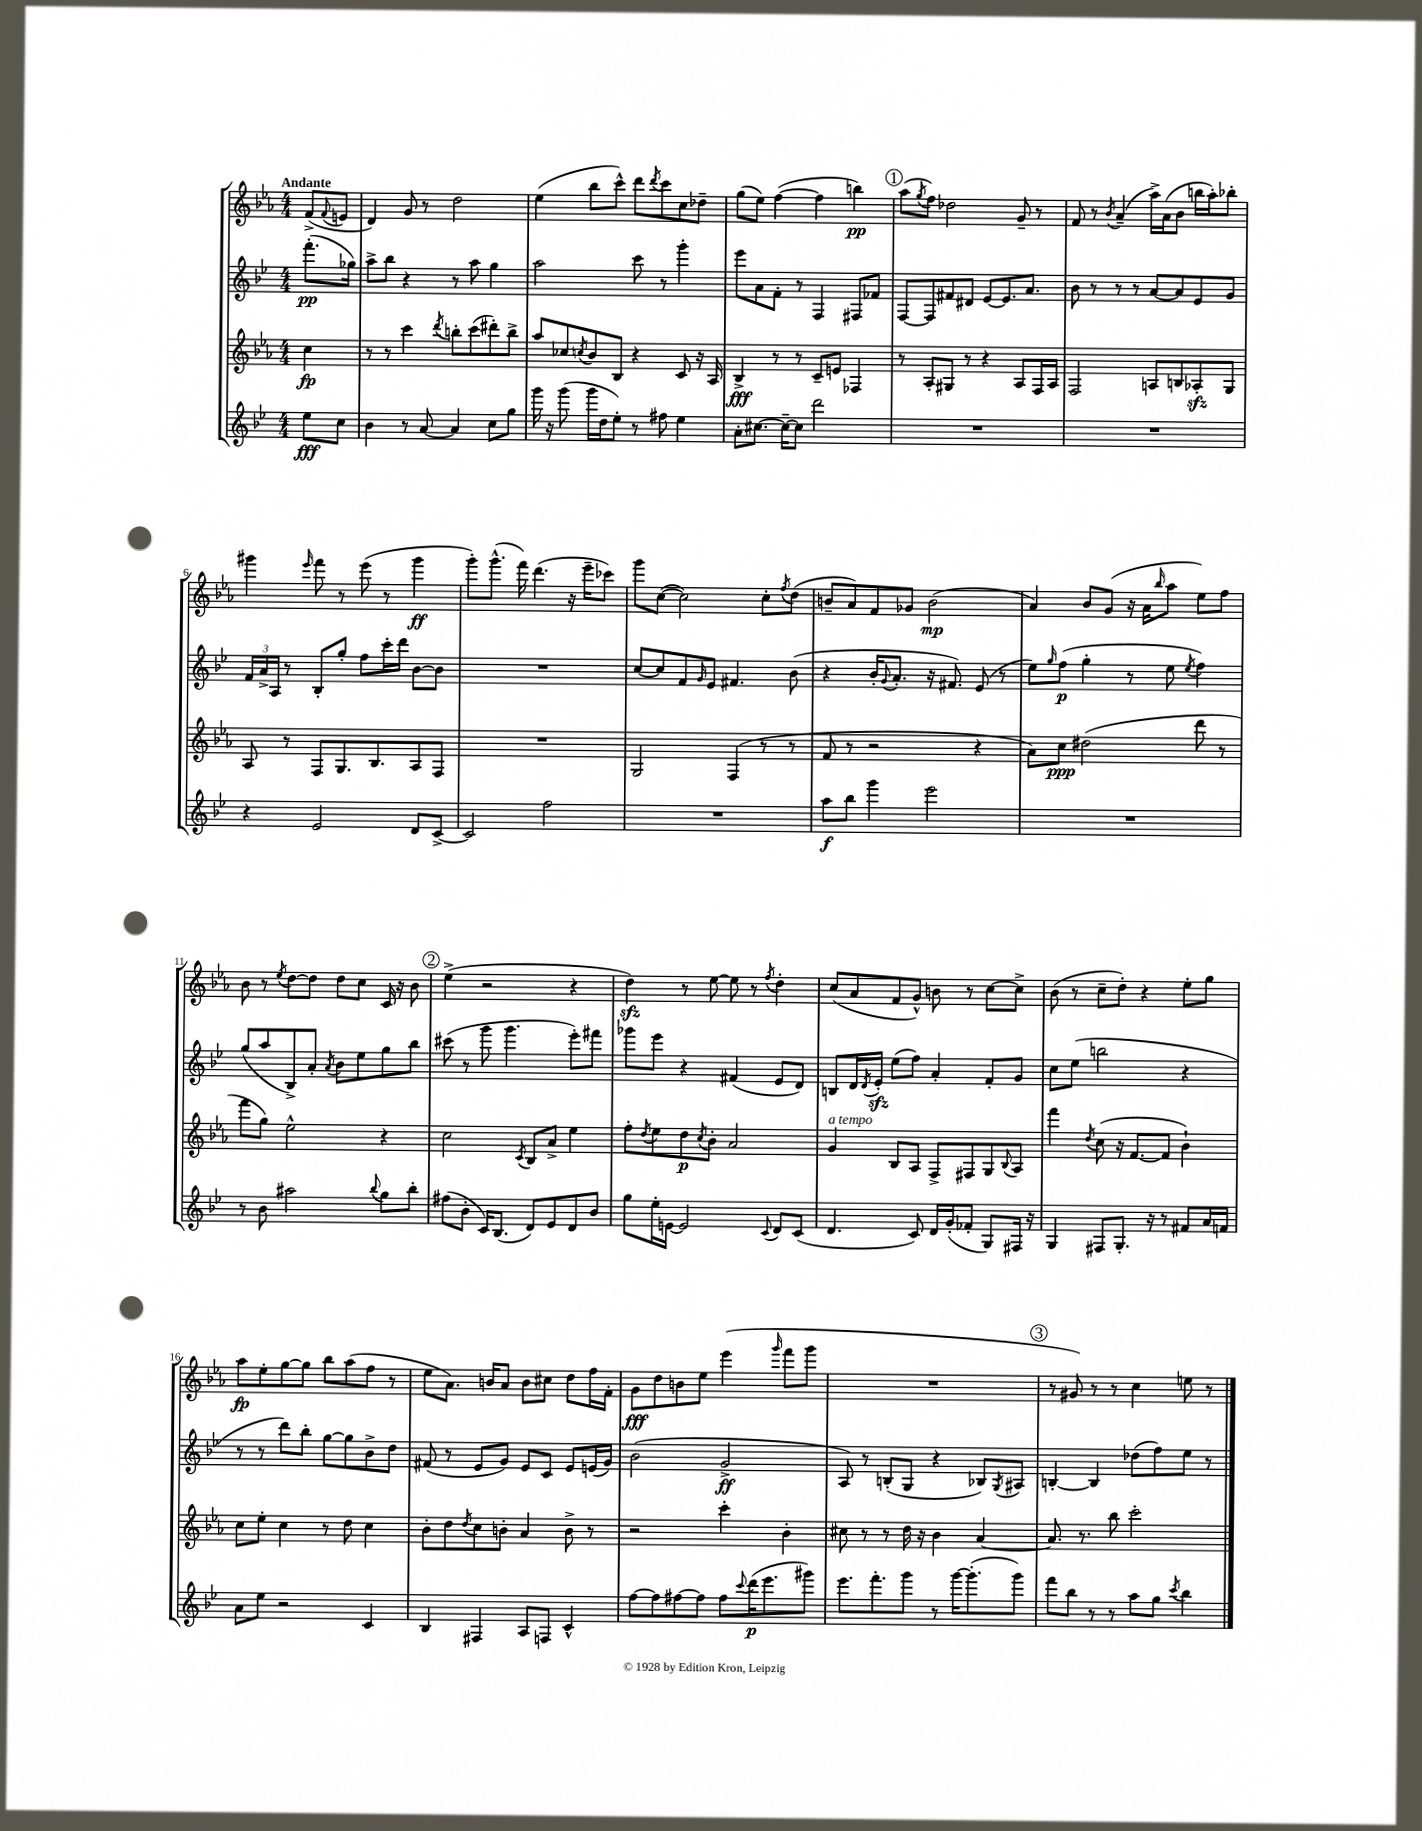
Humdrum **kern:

**kern	**kern	**kern	**kern
*staff4	*staff3	*staff2	*staff1
*clefG2	*clefG2	*clefG2	*clefG2
*k[b-e-]	*k[b-e-a-]	*k[b-e-]	*k[b-e-a-]
*M4/4	*M4/4	*M4/4	*M4/4
8ee-	4cc	(8.fff'	(8f^
.	.	.	8qqf
8cc	.	.	8e
.	.	16gg-)	.
=	=	=	=
4b-	8r	8aa^	4d)
.	8r	8bb-	.
8r	4ccc	4r	8g
[8a	.	.	8r
.	8qddd	.	.
4a]	8bb'	8r	2dd
.	(8ccc	8aa	.
8cc	8ddd#')	4gg	.
8gg	8bb^	.	.
=	=	=	=
16ggg	8aa-	2aa	(4ee-
16r	.	.	.
(8ggg	8cc-	.	.
.	8qcc	.	.
16ggg	8b-	.	8bb-
16dd	.	.	.
8ee-')	8B-	.	8ccc^^)
8r	4r	8ccc	8ddd
.	.	.	8qddd
8ff#	.	8r	8ccc
4ee-	8c	4ggg'	8cc
.	16r	.	8dd-~
.	16A-	.	.
=	=	=	=
8a'	4B-^	8eee-	(8gg
[8.cc#	.	8a	8ee-)
.	8r	8f'	([4ff
16cc#~_	.	.	.
8cc#]	8r	8r	.
2ddd	8c~	4F	4ff]
.	8e	.	.
.	4F-	8F#	4bb)
.	.	8f-	.
=	=	=	=
1r	8r	[8F	(8aa-
.	.	.	8qgg
.	8A-'	8F]	8ff)
.	8G#	8f#	2dd-
.	8r	8d#	.
.	4r	[8e-	.
.	.	8.e-]	.
.	8A-	.	8g~
.	.	8.a	.
.	16F	.	8r
.	16A-	.	.
=	=	=	=
1r	2F	8b-	8f
.	.	8r	8r
.	.	.	8qb-
.	.	8r	(4a-~
.	.	8r	.
.	8A	[8a	16aa-^)
.	.	.	(16a-
.	8B	8a]	8b-
.	8A-'	8e-	16bb
.	.	.	16aa-')
.	8G	8g	8bb-'
=	=	=	=
4r	8A-	24f	4ggg#
.	.	24a^	.
.	.	24A	.
.	8r	8r	.
.	.	.	16qqeee-
2e-	8F	8B-'	8fff
.	8.G	8gg'	8r
.	.	8ff	(8eee-
.	8.B-	.	.
.	.	16ccc'	8r
.	.	16ddd	.
8d	8A-	[8b-	4ggg#
[8c^	8F	8b-]	.
=	=	=	=
2c]	1r	1r	8ggg')
.	.	.	(8.ggg^^
.	.	.	16fff)
.	.	.	(4.ddd
2ff	.	.	.
.	.	.	16r
.	.	.	16eee-~
.	.	.	8ccc-)
=	=	=	=
1r	2G	[8cc	8ggg
.	.	8cc]	([8cc
.	.	8f	2cc])
.	.	16qqg	.
.	.	8e-	.
.	(4F	4.f#	.
.	8r	.	8cc'
.	.	.	8qff
.	8r	(8b-	(8dd
=	=	=	=
8aa	8f	4r	8b~
8bb-	8r	.	8a-)
4ggg	2r	16b-'	8f
.	.	8qqg	.
.	.	8.a'	.
.	.	.	8g-
2eee-	.	16r	(2b
.	.	8.f#)	.
.	4r	(8e-	.
.	.	8r	.
=	=	=	=
1r	8a-)	8ee-)	4a-)
.	.	16qqgg	.
.	8cc	(8ff	.
.	(2dd#	4gg'	8b-
.	.	.	(8g
.	.	8r	16r
.	.	.	16a-
.	.	.	16qqbb-
.	.	8ee-	8aa-
.	.	8qee-	.
.	8ddd	4ff)	8ee-)
.	8r	.	8ff
=	=	=	=
8r	8fff	(8gg	8b-
8b-	8gg)	8aa	8r
.	.	.	8qee-
2aa#	2ee-^^	8B-^)	[8dd
.	.	8a'	8dd]
.	.	8qa	.
.	.	8b-	8dd
.	.	8ee-	8cc
8qqbb-	.	.	.
8gg	4r	8gg	16c
.	.	.	16r
8bb-'	.	8bb-	8b-
=	=	=	=
(8ff#	2cc	(8ccc#	(4ee-^
8b-'	.	8r	.
16c)	.	8ggg	2r
(8.B-	.	.	.
.	.	4.ggg	.
.	8qc	.	.
8d)	8B-	.	.
8e-	8a-^	.	.
8d	4ee-	8eee-')	4r
8b-	.	8fff#	.
=	=	=	=
8gg	8ff'	8ggg-	4dd)
.	8qdd	.	.
16ee-'	8ee-	8eee-	.
[16e	.	.	.
2e]	8dd	4r	8r
.	8qcc	.	.
.	8b-'	.	[8ee-
.	2a-	(4f#	8ee-]
.	.	.	8r
8qqc	.	.	8qff
8d	.	8e-	4dd'
(8c	.	8d)	.
=	=	=	=
4.d	4g	8B	(8cc
.	.	16d	8a-
.	.	8qd	.
.	.	16e-'	.
.	8B-	(8ee-	8f
8c)	8A-	8ff)	8g^^)
16d	8F^	4a'	8b
(16g'	.	.	.
8f-'	8F#	.	8r
8G)	8G	8f'	[8cc
.	8qqB-	.	.
16F#	8A-	8g	8cc^]
16r	.	.	.
=	=	=	=
4G	4fff	8cc	(8b-
.	.	(8ee-	8r
.	8qdd	.	.
8F#	(8cc	2bb	8cc~
8.G'	16r	.	8dd')
.	[8.f	.	.
.	.	.	4r
16r	.	.	.
8r	8f]	.	.
8f#	4b-`)	4r	8ee-'
16a	.	.	8gg
16f	.	.	.
=	=	=	=
8a	8cc	8r	8aa-
8ee-	8ee-'	8r	8ee-'
2r	4cc	8ddd)	[8gg
.	.	8bb-'	8gg]
.	8r	[8gg	8bb-
.	8dd	8gg]	(8aa-
4c	4cc	8b-^	8ff
.	.	8dd	8r
=	=	=	=
4B-	8b-'	(8f#	8ee-
.	8dd	8r	8.a-)
.	8qdd	.	.
4F#	8cc	8e-	.
.	.	.	16b
.	8b'	8g)	8a-
8A	4a-	8e-	8b
8F	.	8c	8cc#
4c^^	8b^	8e-	8dd
.	8r	(16e	16ff
.	.	16g)	16f'
=	=	=	=
[8ff	2r	(2b-	8g
8ff]	.	.	8dd
[8ff#	.	.	8b
8ff#]	.	.	8ee-
8ff#	4ccc'	2g^	(4eee-
8qqccc	.	.	.
(16ddd	.	.	.
8.eee-	.	.	.
.	.	.	16qqggg
.	4b-'	.	8fff
8ggg#)	.	.	8ggg
=	=	=	=
8.eee-	8cc#	8A)	1r
.	8r	8r	.
8.fff'	.	.	.
.	8r	(8B'	.
8ggg	16dd	8G	.
.	16r	.	.
8r	4b-	4r	.
[16ggg	.	.	.
(8.ggg']	.	.	.
.	[4a-	8B-)	.
.	.	8qG	.
8ggg)	.	8A#	.
=	=	=	=
8fff	8.a-]	[4B'	8r
8bb-	.	.	8g#)
.	8.r	.	.
8r	.	4B]	8r
8r	8bb-	.	8r
8aa	2ccc'	(8dd-	4cc
8gg	.	8ff)	.
8qccc	.	.	.
4bb-	.	8ee-	8ee
.	.	8r	8r
==	==	==	==
*-	*-	*-	*-
